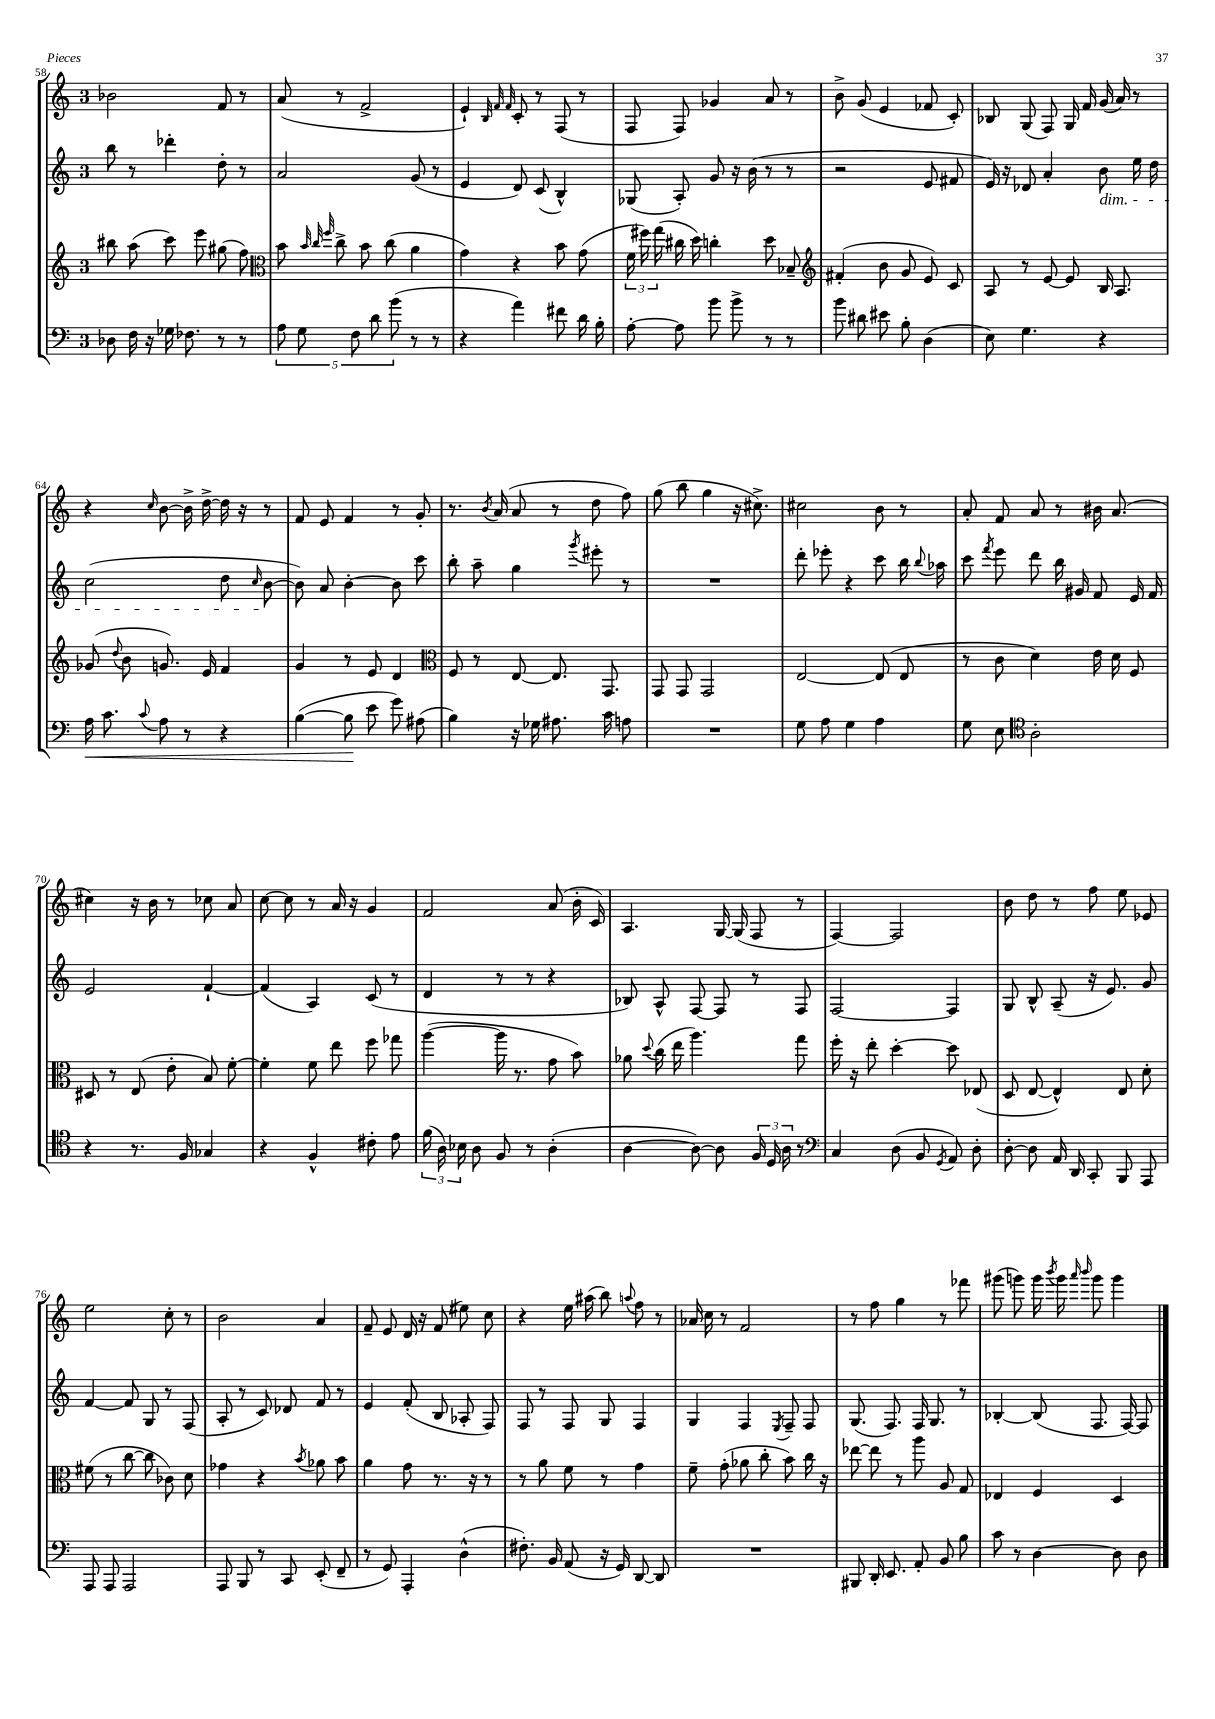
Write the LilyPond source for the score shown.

<<
\new StaffGroup <<
\new Staff = "s0" {
    \clef treble \key c \major \once \override Staff.TimeSignature.style = #'single-digit \time 3/4
    \autoBeamOff bes'2 f'8 r8 |
    a'8( r8 f'2-> |
    e'4-!) \grace { b32 f'32 f'32 } c'8-. r8 f8( r8 |
    f8 f8) ges'4 a'8 r8 |
    b'8-> g'8( e'4 fes'8 c'8-.) |
    bes8 g8( f8) g16 f'16 g'16( a'16) r8 |
    r4 \grace { c''16 } b'8~ b'16-> d''16~-> d''16 r16 r8 |
    f'8 e'8 f'4 r8 g'8-. |
    r8. \acciaccatura { b'8 } a'16( a'8 r8 d''8 f''8) |
    g''8( b''8 g''4 r16 cis''8.->) |
    cis''2 b'8 r8 |
    a'8-. f'8 a'8 r8 bis'16 a'8.( |
    cis''4) r16 b'16 r8 ces''8 a'8 |
    c''8~ c''8 r8 a'16 r16 g'4 |
    f'2 a'8( b'16-. c'16) |
    a4. g16~ g16( f8 r8 |
    f4~) f2 |
    b'8 d''8 r8 f''8 e''8 ees'8 |
    e''2 c''8-. r8 |
    b'2 a'4 |
    f'8-- e'8 d'16 r16 f'8( eis''8) c''8 |
    r4 e''16 ais''16( b''8) \appoggiatura { a''8 } f''8 r8 |
    aes'16 c''16 r8 f'2 |
    r8 f''8 g''4 r8 fes'''8 |
    gis'''8( g'''8) g'''16 \acciaccatura { b'''8 } g'''16 \grace { a'''16 b'''16 } g'''8 g'''4 \bar "|." |
}
\new Staff = "s1" {
    \clef treble \key c \major \once \override Staff.TimeSignature.style = #'single-digit \time 3/4
    \autoBeamOff b''8 r8 des'''4-. d''8-. r8 |
    a'2 g'8( r8 |
    e'4 d'8) c'8( b4-^) |
    ges8( a8-.) g'8 r16 b'16( r8 r8 |
    r2 e'8 fis'8 |
    e'16) r16 des'8 a'4-. b'8\dim e''16 d''16 |
    c''2( d''8 \grace { c''16 } b'8~\! |
    b'8) a'8 b'4~-. b'8 c'''8 |
    b''8-. a''8-- g''4 \acciaccatura { g'''8 } eis'''8-. r8 |
    R2. |
    d'''8-. ees'''8-. r4 c'''8 b''16 \appoggiatura { b''8 } aes''16 |
    c'''8 \acciaccatura { f'''8 } e'''8 d'''8 b''16 gis'16 f'8 e'16 f'16 |
    e'2 f'4~-! |
    f'4( a4) c'8( r8 |
    d'4 r8 r8 r4 |
    bes8) a8-^ f8~ f8 r8 f8 |
    f2~ f4 |
    g8 b8-^ a8--( r16 e'8.) g'8 |
    f'4~ f'8 g8 r8 f8( |
    a8-. r8 c'8) des'8 f'8 r8 |
    e'4 f'8-.( b8 aes8-. f8) |
    f8 r8 f8 g8 f4 |
    g4 f4 \acciaccatura { e8 } f8-- f8 |
    g8.( f8.) f16 g8. r8 |
    bes4~-. bes8( f8. f16~) f8 \bar "|." |
}
\new Staff = "s2" {
    \clef treble \key c \major \once \override Staff.TimeSignature.style = #'single-digit \time 3/4
    \autoBeamOff bis''8 a''8( c'''8) e'''8 gis''8( f''8) |
    \clef alto b'8 \grace { b'32 c''32 f''32 } c''8-> b'8 c''8( a'4 |
    g'4) r4 b'8 g'8( |
    \tuplet 3/2 { f'16 fis''16) g''16( } cis''16 d''16) c''4-. d''8 bes8-- |
    \clef treble fis'4-.( b'8 g'8 e'8) c'8 |
    a8 r8 e'8~ e'8 b16 a8. |
    ges'8( \appoggiatura { d''8 } b'8 g'8.) e'16 f'4 |
    g'4 r8 e'8 d'4 |
    \clef alto f8 r8 e8~ e8. g,8. |
    g,8 g,8 g,2 |
    e2~ e8( e8 |
    r8 c'8 d'4) e'16 d'16 f8 |
    dis8 r8 e8( e'8-. b8) f'8~-. |
    f'4-. f'8 e''8 f''8 ges''8 |
    a''4~( a''16 r8. g'8 b'8) |
    aes'8 \appoggiatura { d''8 } c''16( e''16 a''4.) g''8 |
    f''16-. r16 e''8-. d''4~-. d''8 ees8( |
    d8 e8~ e4-^) e8 d'8-. |
    fis'8( r8 c''8~ c''8 ces'8) d'8 |
    ges'4 r4 \acciaccatura { b'8 } aes'8 b'8 |
    a'4 g'8 r8. r16 r8 |
    r8 a'8 f'8 r8 g'4 |
    f'8-- g'8-.( aes'8 c''8-. b'8) c''16 r16 |
    ees''8~ ees''8 r8 a''8 a8 g8 |
    ees4 f4 d4 \bar "|." |
}
\new Staff = "s3" {
    \clef bass \key c \major \once \override Staff.TimeSignature.style = #'single-digit \time 3/4
    \autoBeamOff des8 f16 r16 ges16 fes8. r8 r8 |
    \tuplet 5/4 { a8 g8 f8 d'8 b'8( } r8 r8 |
    r4 a'4) fis'8 d'16 b16-. |
    a8~-. a8 b'8 b'8-> r8 r8 |
    b'8 dis'8 eis'8 b8-. d4( |
    e8) g4. r4 |
    a16\< c'8. \appoggiatura { c'8 } a8 r8 r4 |
    b4~( b8\! e'8 g'8) ais8( |
    b4) r16 ges16 ais8. c'16 a8 |
    R2. |
    g8 a8 g4 a4 |
    g8 e8 \clef tenor a2-. |
    r4 r8. f16 ges4 |
    r4 f4-^ cis'8-. e'8 |
    \tuplet 3/2 { f'16( a16) bes16 } a8 f8 r8 a4-.( |
    a4~ a8~) a8 \tuplet 3/2 { f16 d16 a16 } r8 |
    \clef bass c4 d8( b,8 \acciaccatura { g,8 } a,8) d8-. |
    d8~-. d8 a,16 d,16 c,8-. b,,8 a,,8 |
    a,,8 a,,8 a,,2 |
    a,,8 b,,8 r8 c,8 e,8-.( f,8-- |
    r8 g,8) a,,4-. d4-^( |
    fis8.-.) b,16 a,8( r16 g,16) d,8~ d,8 |
    R2. |
    bis,,8 d,16-. e,8. a,8-. b,8 b8 |
    c'8 r8 d4~ d8 d8 \bar "|." |
}
>>
>>
\layout { \context { \Score currentBarNumber = #58 } }
